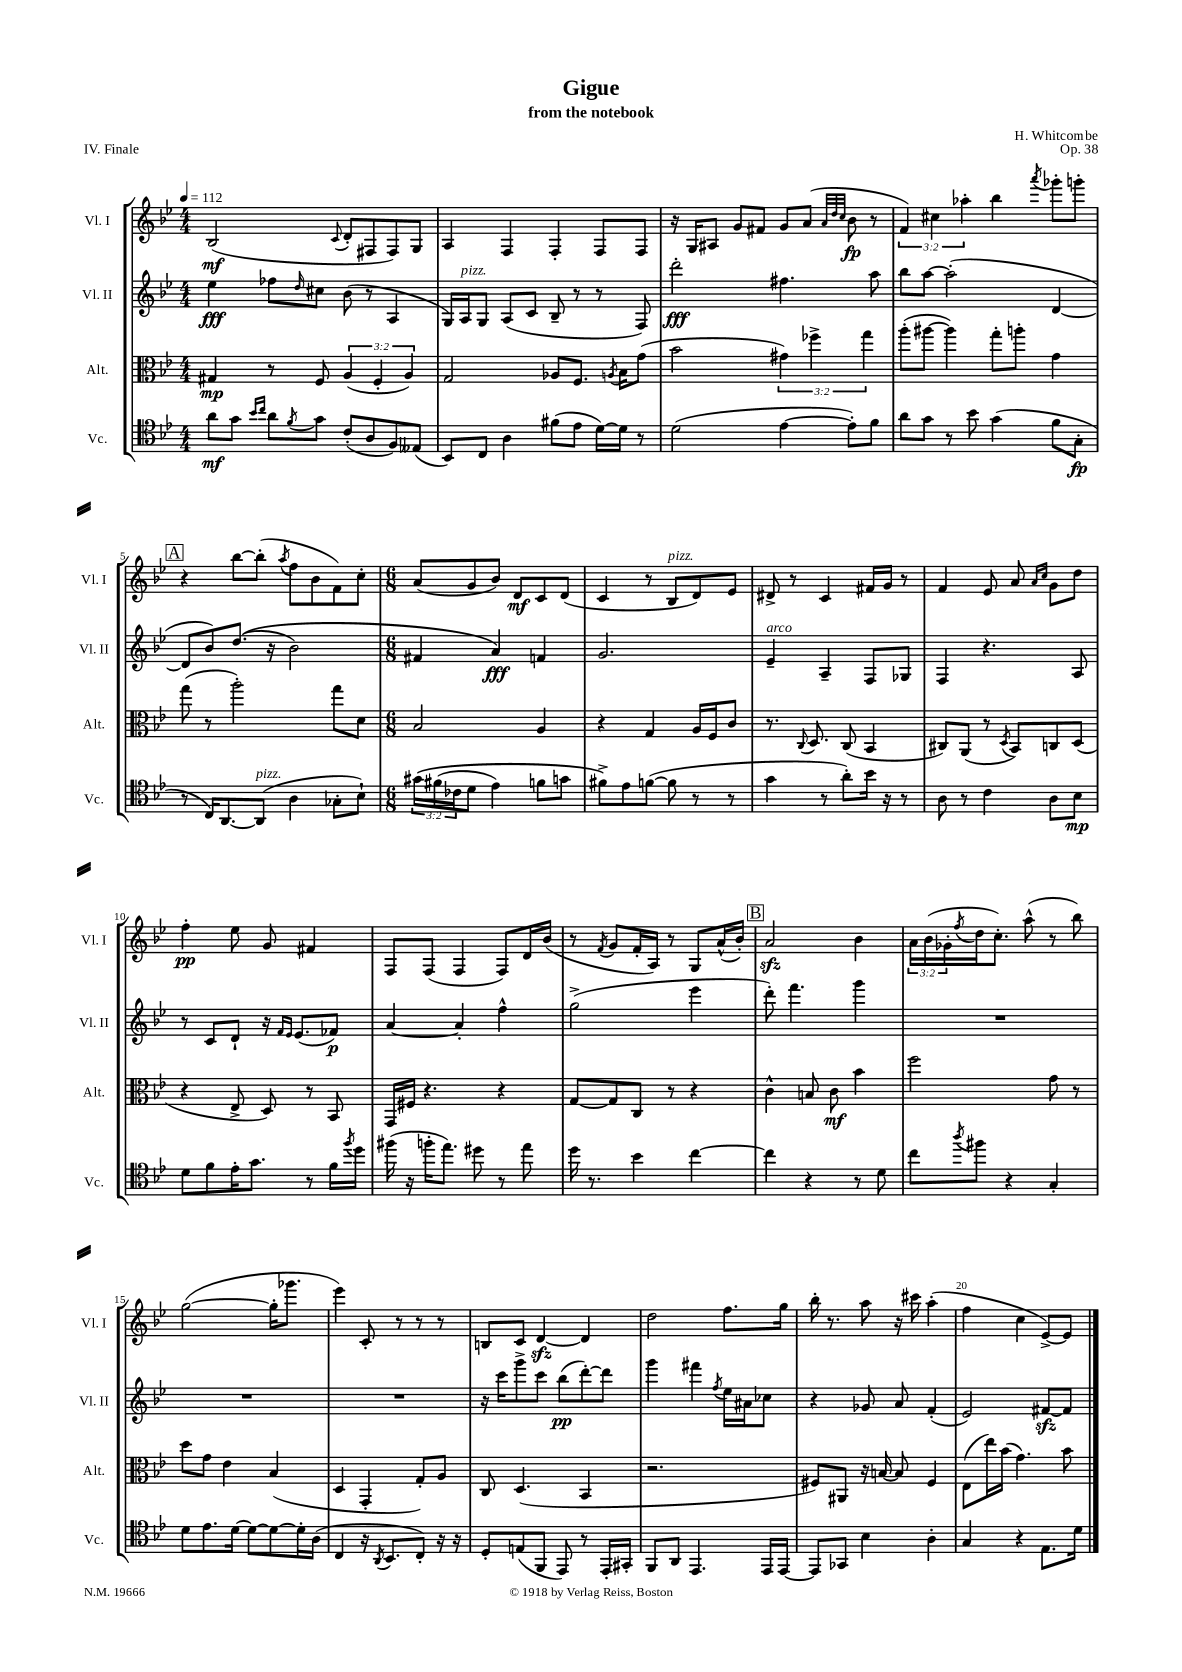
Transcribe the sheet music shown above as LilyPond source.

\header { title = "Gigue" composer = "H. Whitcombe" subtitle = "from the notebook" opus = "Op. 38" piece = "IV. Finale" }
<<
\new StaffGroup <<
\new Staff = "s0" \with { instrumentName = "Vl. I" shortInstrumentName = "Vl. I" } {
    \clef treble \key bes \major \numericTimeSignature \time 4/4 \override Staff.TupletNumber.text = #tuplet-number::calc-fraction-text \tempo 4 = 112
    bes2\mf( \appoggiatura { c'8 } d'8-. fis8 fis8) g8 |
    a4 f4 f4-. f8 f8 |
    r16 g16 ais8 g'8 fis'8 g'8 a'8( \grace { a'32 d''32 c''32 } bes'8\fp r8 |
    \tuplet 3/2 { f'4) cis''4 aes''4-. } bes''4 \acciaccatura { a'''8 } ges'''8-. g'''8-. |
    \mark \markup { \box "A" } r4 bes''8~ bes''8-.( \acciaccatura { a''8 } f''8 bes'8 f'8) c''8-. |
    \numericTimeSignature \time 6/8 a'8( g'8 bes'8) d'8\mf c'8 d'8( |
    c'4 r8 bes8^\markup { \italic "pizz." } d'8) ees'8 |
    dis'8-> r8 c'4 fis'16 g'16 r8 |
    f'4 ees'8 a'8 \grace { a'16 c''16 } g'8 d''8 |
    f''4-.\pp ees''8 g'8 fis'4 |
    f8 f8( f4 f8) d'16 bes'16( |
    r8 \acciaccatura { f'8 } g'8 f'16-. a16) r8 g8 a'16-^( bes'16-.) |
    \mark \markup { \box "B" } a'2\sfz bes'4 |
    \tuplet 3/2 { a'16 bes'16( ges'16-. } \acciaccatura { f''8 } d''16 c''8.-.) a''8-^( r8 bes''8) |
    g''2~( g''16-. ges'''8. |
    ees'''4) c'8-. r8 r8 r8 |
    b8 c'8 d'4~\sfz d'4 |
    d''2 f''8. g''16 |
    bes''16-. r8. a''8 r16 cis'''16 a''4-.( |
    f''4 c''4 ees'8~->) ees'8 \bar "|." |
}
\new Staff = "s1" \with { instrumentName = "Vl. II" shortInstrumentName = "Vl. II" } {
    \clef treble \key bes \major \numericTimeSignature \time 4/4
    ees''4\fff fes''8 \grace { d''16 } cis''8 bes'8( r8 a4 |
    g16) a16^\markup { \italic "pizz." } g8 a8( c'8 bes8-- r8 r8 f8) |
    d'''2-.\fff fis''4. a''8 |
    bes''8 a''8~ a''2-.( d'4~ |
    \mark \markup { \box "A" } d'8 bes'8) d''8.(\( r16 bes'2) |
    \numericTimeSignature \time 6/8 fis'4 a'4\fff\) f'4 |
    g'2. |
    ees'4--^\markup { \italic "arco" } a4-- f8 ges8 |
    f4 r4. a8 |
    r8 c'8 d'8-! r16 \grace { f'16 ees'16 } ees'8.( fes'8\p) |
    a'4~ a'4-. f''4-^ |
    g''2->( ees'''4 |
    \mark \markup { \box "B" } d'''8-.) f'''4. g'''4 |
    R2. |
    R2. |
    R2. |
    r16 c'''16 g'''8-> c'''8 bes''8\pp( d'''8~-.) d'''8 |
    g'''4 fis'''4 \acciaccatura { f''8 } ees''16 ais'16 ces''8 |
    r4 ges'8 a'8 f'4-.( |
    ees'2) fis'8~\sfz fis'8 \bar "|." |
}
\new Staff = "s2" \with { instrumentName = "Alt." shortInstrumentName = "Alt." } {
    \clef alto \key bes \major \numericTimeSignature \time 4/4 \override Staff.TupletNumber.text = #tuplet-number::calc-fraction-text
    gis4\mp r8 f8 \tuplet 3/2 { a4( f4-. a4) } |
    g2 aes8 f8. \acciaccatura { a8 } bes16 g'8( |
    bes'2 \tuplet 3/2 { gis'4) fes''4-> g''4 } |
    a''8-.( ais''8~ ais''4) g''8-. a''8-. g'4 |
    \mark \markup { \box "A" } g''8( r8 a''2-.) g''8 d'8 |
    \numericTimeSignature \time 6/8 bes2 a4 |
    r4 g4 a16 f16 c'8 |
    r8. \appoggiatura { c8 } d8. c8( bes,4 |
    cis8) a,8( r8 \acciaccatura { d8 } bes,8) c8 d8( |
    r4 ees8-> d8) r8 bes,8 |
    g,16 fis16 r4. r4 |
    g8~ g8 c8 r8 r4 |
    \mark \markup { \box "B" } c'4-^ b8 c'8\mf bes'4 |
    f''2 g'8 r8 |
    d''8 g'8 ees'4 bes4( |
    d4 g,4-. g8-.) a8 |
    c8 d4.( bes,4 |
    r2. |
    fis8) ais,8 r16 b16~ b8 fis4 |
    ees8( ees''16) bes'16( g'4.) bes'8 \bar "|." |
}
\new Staff = "s3" \with { instrumentName = "Vc." shortInstrumentName = "Vc." } {
    \clef tenor \key bes \major \numericTimeSignature \time 4/4 \override Staff.TupletNumber.text = #tuplet-number::calc-fraction-text
    a'8\mf g'8 \grace { bes'16 c''16 } a'8 \acciaccatura { f'8 } g'8 c'8-.( a8 f8) eeses8( |
    bes,8) c8 a4 fis'8( ees'8 d'16~) d'16 r8 |
    d'2( ees'4~ ees'8-.) f'8 |
    a'8 g'8 r8 bes'8 g'4( f'8 g8-.\fp |
    \mark \markup { \box "A" } r8 c16) a,8.~ a,8^\markup { \italic "pizz." }( a4 ges8-. bes8-!) |
    \numericTimeSignature \time 6/8 \tuplet 3/2 { gis'16\( fis'16( ces'16 } d'8 ees'4) f'8 g'8 |
    fis'8->\) ees'8 f'8~( f'8 r8 r8 |
    g'4 r8 a'8-.) bes'16 r16 r8 |
    a8 r8 c'4 a8 bes8\mp |
    d'8 f'8 ees'16-. g'8. r8 f'16 \acciaccatura { f''8 } d''16 |
    fis''16( r16 f''16-. ees''8.) dis''8 r8 ees''8 |
    d''16 r8. bes'4 c''4~ |
    \mark \markup { \box "B" } c''4 r4 r8 d'8 |
    c''8 \acciaccatura { a''8 } fis''8 r4 g4-. |
    d'8 ees'8. d'16~ d'8~ d'8~ d'16-. a16( |
    c4 r16 \acciaccatura { a,8 } bes,8. c8-.) r16 r16 |
    d8-. e8( f,8 ees,8) r8 ees,16-. gis,16-. |
    f,8 a,8 ees,4. ees,16 ees,16~ |
    ees,8 ges,8 bes4 a4-. |
    g4 r4 ees8. d'16 \bar "|." |
}
>>
>>
\layout { \context { \Score \override BarNumber.break-visibility = ##(#f #t #t) barNumberVisibility = #(every-nth-bar-number-visible 5) } }
